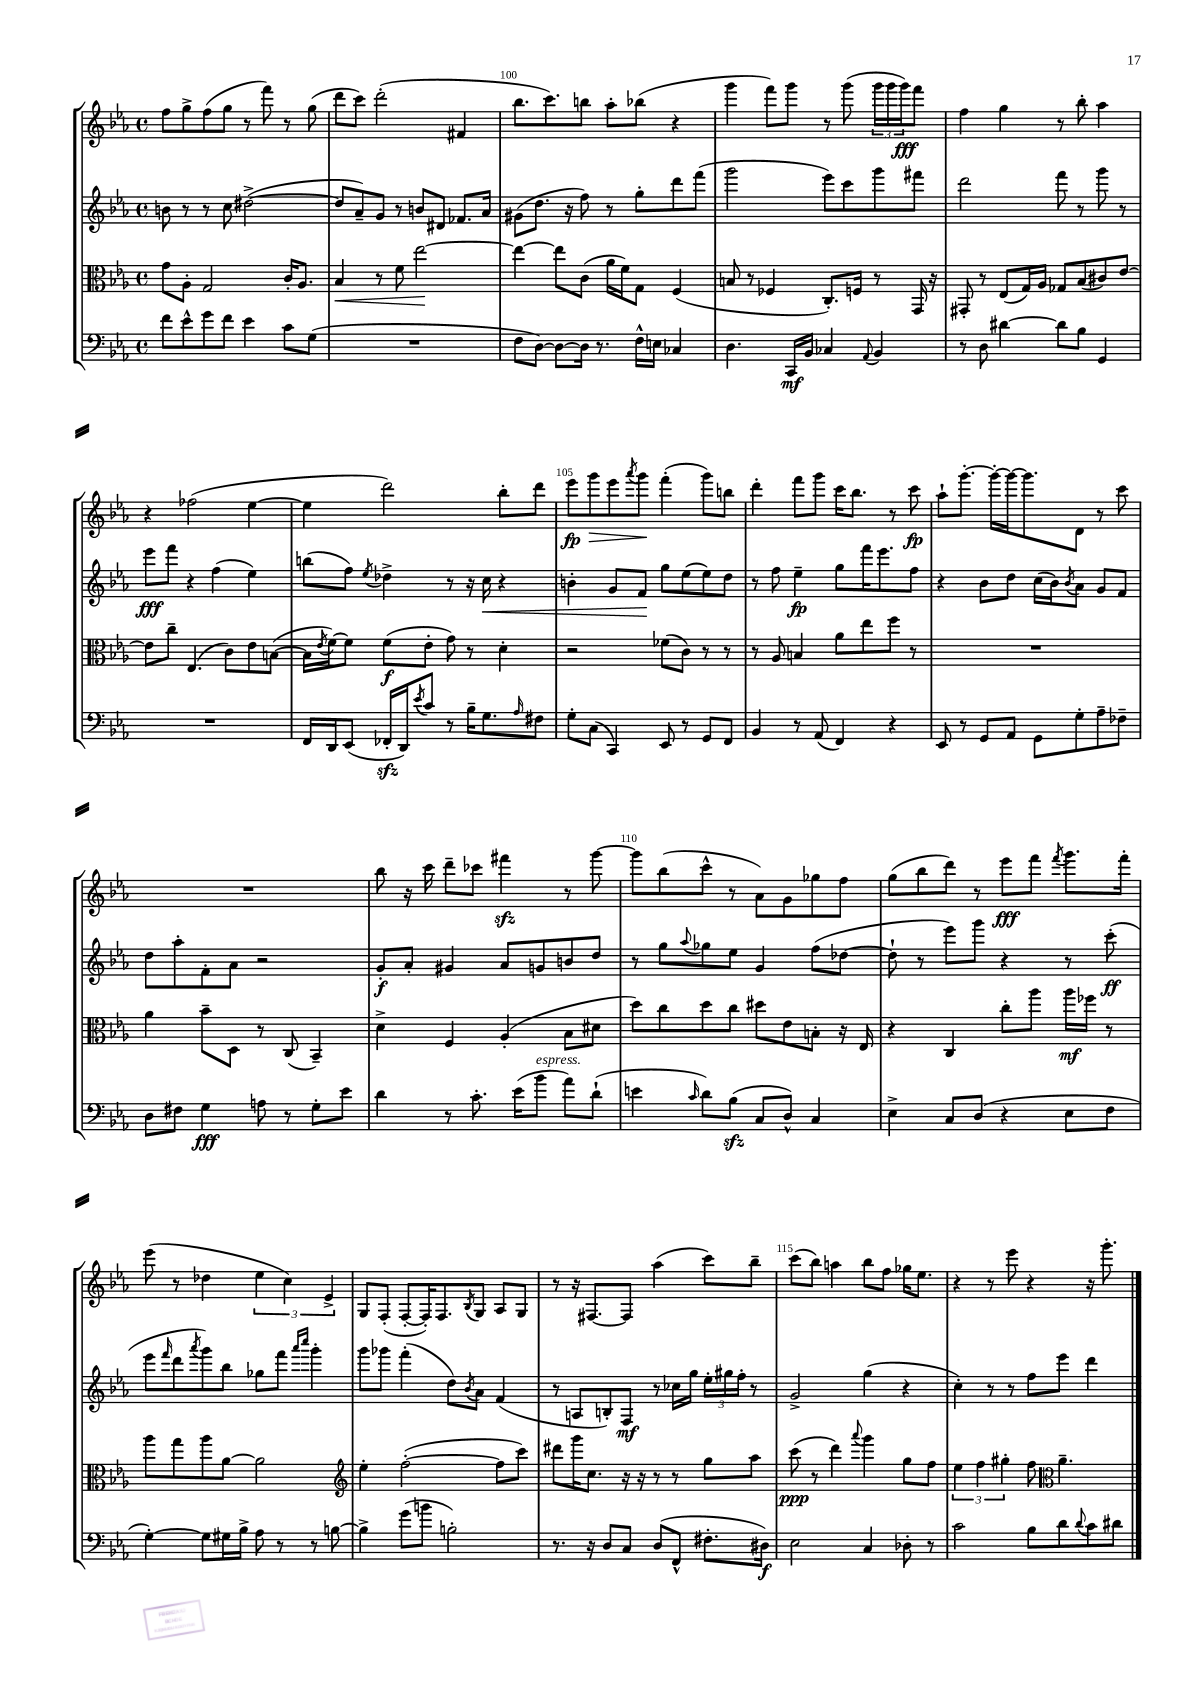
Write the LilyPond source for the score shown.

<<
\new StaffGroup <<
\new Staff = "s0" {
    \clef treble \key ees \major \defaultTimeSignature \time 4/4
    f''8 g''8-> f''8( g''8 r8 f'''8) r8 g''8( |
    d'''8 c'''8) d'''2-.( fis'4 |
    bes''8. c'''8.) b''8 aes''8-. bes''8( r4 |
    g'''4 f'''8) g'''8 r8 g'''8( \tuplet 3/2 { g'''16 g'''16 g'''16\fff) } f'''8 |
    f''4 g''4 r8 bes''8-. aes''4 |
    r4 fes''2( ees''4~ |
    ees''4 d'''2) bes''8-. d'''8 |
    ees'''8\fp g'''8\> ees'''8 \acciaccatura { aes'''8 } g'''8\! f'''4-.( g'''8) b''8 |
    d'''4-. f'''8 g'''8 c'''16 bes''8. r8 c'''8\fp |
    aes''8-! g'''8.~-. g'''16~-. g'''16~ g'''8. d'8 r8 c'''8 |
    R1 |
    bes''8 r16 c'''16 d'''8-- ces'''8 fis'''4\sfz r8 g'''8~ |
    g'''8 bes''8( c'''8-^ r8 aes'8) g'8 ges''8 f''8 |
    g''8( bes''8 d'''8) r8 ees'''8\fff f'''8 \acciaccatura { f'''8 } g'''8. f'''16-. |
    ees'''8( r8 des''4 \tuplet 3/2 { ees''4 c''4) ees'4-> } |
    g8 f8-.( f8~-. f16-.) f8. \acciaccatura { bes8 } g8 aes8 g8 |
    r8 r16 fis8.~ fis8 aes''4( c'''8) bes''8-- |
    c'''8( bes''8) a''4 bes''8 f''8 ges''16 ees''8. |
    r4 r8 ees'''8 r4 r16 g'''8.-. \bar "|." |
}
\new Staff = "s1" {
    \clef treble \key ees \major \defaultTimeSignature \time 4/4
    b'8 r8 r8 c''8 dis''2~->( |
    dis''8 aes'8--) g'8 r8 b'8 dis'8 fes'8. aes'16 |
    gis'8( d''8. r16 f''8) r8 g''8-. d'''8 f'''8( |
    g'''2 ees'''8) c'''8 g'''8 fis'''8 |
    d'''2 f'''8 r8 g'''8 r8 |
    ees'''8\fff f'''8 r4 f''4( ees''4) |
    b''8( f''8) \acciaccatura { ees''8 } des''4-> r8 r16 c''16\< r4 |
    b'4-. g'8 f'8\! g''8 ees''8( ees''8) d''8 |
    r8 f''8 ees''4--\fp g''8 f'''16 ees'''8. f''8 |
    r4 bes'8 d''8 c''16( bes'16) \acciaccatura { bes'8 } aes'8 g'8 f'8 |
    d''8 aes''8-. f'8-. aes'8 r2 |
    g'8-.\f aes'8-. gis'4 aes'8 g'8 b'8 d''8 |
    r8 g''8 \appoggiatura { aes''8 } ges''8 ees''8 g'4 f''8( des''8~ |
    des''8-! r8 ees'''8) g'''8 r4 r8 c'''8-.\ff( |
    ees'''8 \grace { f'''16 } d'''8 \acciaccatura { aes'''8 } g'''8) bes''8 ges''8 f'''8 \grace { aes'''16 c''''16 } g'''4-. |
    g'''8 ges'''8 f'''4-.( d''8) \acciaccatura { bes'8 } aes'8 f'4( |
    r8 a8 b8-.) f8\mf r8 ces''16 g''16 \tuplet 3/2 { ees''16-. gis''16 f''16-. } r8 |
    g'2-> g''4( r4 |
    c''4-.) r8 r8 f''8 ees'''8 d'''4 \bar "|." |
}
\new Staff = "s2" {
    \clef alto \key ees \major \defaultTimeSignature \time 4/4
    g'8 aes8-. g2 c'16-. aes8. |
    bes4\< r8 f'8 ees''2~\! |
    ees''4~ ees''8 c'8( aes'16 f'16) g8 f4( |
    b8 r8 fes4 c8.-.) f16 r8 g,16 r16 |
    gis,8-. r8 ees8( g16) aes16 ges8 bes8( cis'8) ees'8~ |
    ees'8 c''8-- ees4.( c'8) ees'8 b8~( |
    b16 \acciaccatura { ees'8 } f'16~) f'8 f'8\f( ees'8-. g'8) r8 d'4-. |
    r2 fes'8( c'8) r8 r8 |
    r8 aes8 b4 aes'8 ees''8 f''8 r8 |
    R1 |
    aes'4 bes'8-- d8 r8 c8( bes,4--) |
    d'4-> f4 aes4-.( bes8 dis'8 |
    d''8) c''8 d''8 c''8 dis''8 ees'8 b8-. r16 ees16 |
    r4 c4 c''8-. aes''8 aes''16\mf fes''16 r8 |
    aes''8 g''8 aes''8 aes'8~ aes'2 |
    \clef treble ees''4-. f''2~-.( f''8 c'''8) |
    dis'''8 g'''16 c''8. r16 r16 r8 r8 g''8 aes''8 |
    c'''8\ppp( r8 d'''4) \appoggiatura { aes'''8 } g'''4 g''8 f''8 |
    \tuplet 3/2 { ees''4 f''4 gis''4-. } f''8 \clef alto aes'4.-- \bar "|." |
}
\new Staff = "s3" {
    \clef bass \key ees \major \defaultTimeSignature \time 4/4
    f'8 ees'8-^ g'8 f'8 ees'4 c'8 g8( |
    R1 |
    f8 d8~) d8~ d16 r8. f16-^ e16 ces4 |
    d4. c,16\mf bes,16 ces4 \appoggiatura { aes,8 } bes,4 |
    r8 d8 dis'4~ dis'8 bes8 g,4 |
    R1 |
    f,16 d,16 ees,8( fes,16-.\sfz d,16) \acciaccatura { ees'8 } c'8 r8 bes16-- g8. \grace { aes16 } fis8 |
    g8-. c8( c,4) ees,8 r8 g,8 f,8 |
    bes,4 r8 aes,8( f,4) r4 |
    ees,8 r8 g,8 aes,8 g,8 g8-. aes8-- fes8-- |
    d8 fis8 g4\fff a8 r8 g8-. ees'8 |
    d'4 r8 c'8.-. ees'16( bes'8^\markup { \italic "espress." } aes'8) d'8-!( |
    e'4 \grace { c'16 } d'8) bes8\sfz( c8 d8-^) c4 |
    ees4-> c8 d8( r4 ees8 f8 |
    g4~-.) g8 gis16 bes16-> aes8 r8 r8 b8~ |
    b4-> g'8( b'8 b2-.) |
    r8. r16 d8 c8 d8( f,8-^ fis8.-. dis16\f) |
    ees2 c4 des8-. r8 |
    c'2 bes8 d'8 \appoggiatura { d'8 } c'8 dis'8 \bar "|." |
}
>>
>>
\layout { \context { \Score currentBarNumber = #98 \override BarNumber.break-visibility = ##(#f #t #t) barNumberVisibility = #(every-nth-bar-number-visible 5) } }
